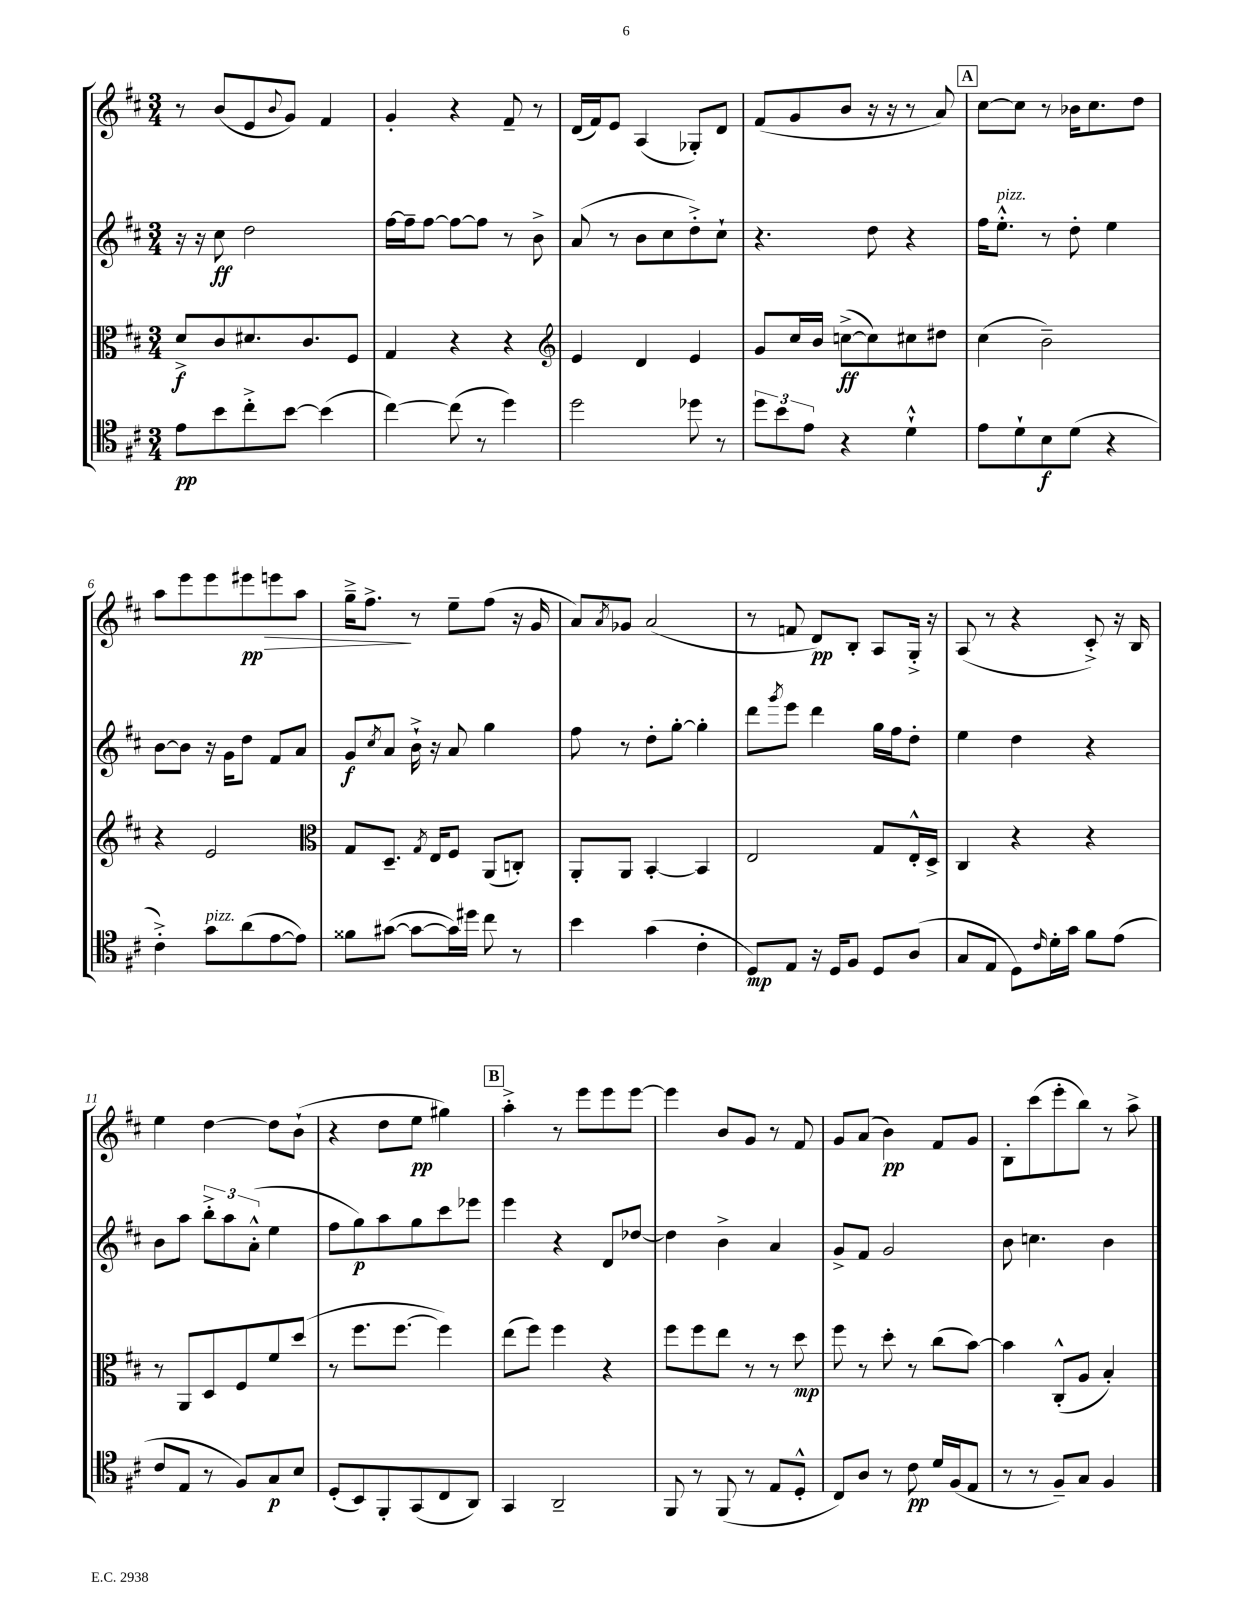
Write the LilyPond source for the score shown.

<<
\new StaffGroup <<
\new Staff = "s0" {
    \clef treble \key d \major \numericTimeSignature \time 3/4
    r8 b'8( e'8 \appoggiatura { b'8 } g'8) fis'4 |
    g'4-. r4 fis'8-- r8 |
    d'16( fis'16) e'8 a4( ges8-.) d'8 |
    fis'8( g'8 b'8 r16 r16 r8 a'8) |
    \mark \markup { \box "A" } cis''8~ cis''8 r8 bes'16 cis''8. d''8 |
    a''8 e'''8 e'''8 eis'''8\pp\> e'''8 a''8 |
    g''16---> fis''8.->\! r8 e''8-- fis''8( r16 g'16 |
    a'8) \acciaccatura { a'8 } ges'8 a'2( |
    r8 f'8 d'8\pp) b8-. a8 g16-.-> r16 |
    a8( r8 r4 cis'8-.->) r16 b16 |
    e''4 d''4~ d''8 b'8-!( |
    r4 d''8 e''8\pp gis''4) |
    \mark \markup { \box "B" } a''4-.-> r8 e'''8 e'''8 e'''8~ |
    e'''4 b'8 g'8 r8 fis'8 |
    g'8 a'8( b'4\pp) fis'8 g'8 |
    b8-. cis'''8( e'''8-. b''8) r8 a''8-> \bar "|." |
}
\new Staff = "s1" {
    \clef treble \key d \major \numericTimeSignature \time 3/4
    r16 r16 cis''8\ff d''2 |
    fis''16~ fis''16-- fis''8~ fis''8~ fis''8 r8 b'8-> |
    a'8( r8 b'8 cis''8 d''8-.->) cis''8-! |
    r4. d''8 r4 |
    \mark \markup { \box "A" } fis''16 e''8.-.-^^\markup { \italic "pizz." } r8 d''8-. e''4 |
    b'8~ b'8 r16 g'16 d''8 fis'8 a'8 |
    g'8\f \acciaccatura { cis''8 } a'8 b'16-!-> r16 a'8 g''4 |
    fis''8 r8 d''8-. g''8~-. g''4-. |
    d'''8 \acciaccatura { g'''8 } e'''8 d'''4 g''16 fis''16 d''8-. |
    e''4 d''4 r4 |
    b'8 a''8 \tuplet 3/2 { b''8-.-> a''8 a'8-.-^( } e''4 |
    fis''8 g''8\p) a''8 g''8 cis'''8 ees'''8 |
    \mark \markup { \box "B" } e'''4 r4 d'8 des''8~ |
    des''4 b'4-> a'4 |
    g'8-> fis'8 g'2 |
    b'8 c''4. b'4 \bar "|." |
}
\new Staff = "s2" {
    \clef alto \key d \major \numericTimeSignature \time 3/4
    d'8->\f cis'8 dis'8. cis'8. fis8 |
    g4 r4 r4 |
    \clef treble e'4 d'4 e'4 |
    g'8 cis''16 b'16 c''8~->\ff( c''8) cis''8 dis''8 |
    \mark \markup { \box "A" } cis''4( b'2--) |
    r4 e'2 |
    \clef alto g8 d8.-- \acciaccatura { g8 } e16 fis8 a,8( c8-.) |
    a,8-. a,8 b,4~-. b,4 |
    e2 g8 e16-.-^ d16-> |
    cis4 r4 r4 |
    r8 a,8 d8 fis8 fis'8 d''8( |
    r8 fis''8. fis''8.~ fis''4) |
    \mark \markup { \box "B" } e''8( fis''8) fis''4 r4 |
    fis''8 fis''8 e''8 r8 r8 d''8\mp |
    fis''8 r8 d''8-. r8 cis''8( b'8~) |
    b'4 cis8-.-^( a8 b4-.) \bar "|." |
}
\new Staff = "s3" {
    \clef tenor \key d \major \numericTimeSignature \time 3/4
    e'8\pp b'8 cis''8-.-> b'8~ b'4( |
    cis''4~) cis''8( r8 d''4) |
    d''2 des''8 r8 |
    \tuplet 3/2 { d''8 b'8 e'8 } r4 d'4-!-^ |
    \mark \markup { \box "A" } e'8 d'8-! b8\f d'8( r4 |
    cis'4-.->) g'8^\markup { \italic "pizz." } a'8( e'8~ e'8) |
    fisis'8 gis'8~( gis'8~ gis'16) dis''16 cis''8 r8 |
    b'4 g'4( cis'4-. |
    d8\mp) e8 r16 d16 fis8 d8 a8( |
    g8 e8 d8) \grace { cis'16 } d'16-. g'16 fis'8 e'8( |
    cis'8 e8 r8 fis8) g8\p b8 |
    d8-.( b,8) fis,8-. g,8( cis8 a,8) |
    \mark \markup { \box "B" } g,4 a,2-- |
    fis,8 r8 fis,8( r8 e8 d8-.-^ |
    cis8) a8 r8 cis'8\pp d'16 fis16( e8 |
    r8 r8 fis8--) g8 fis4 \bar "|." |
}
>>
>>
